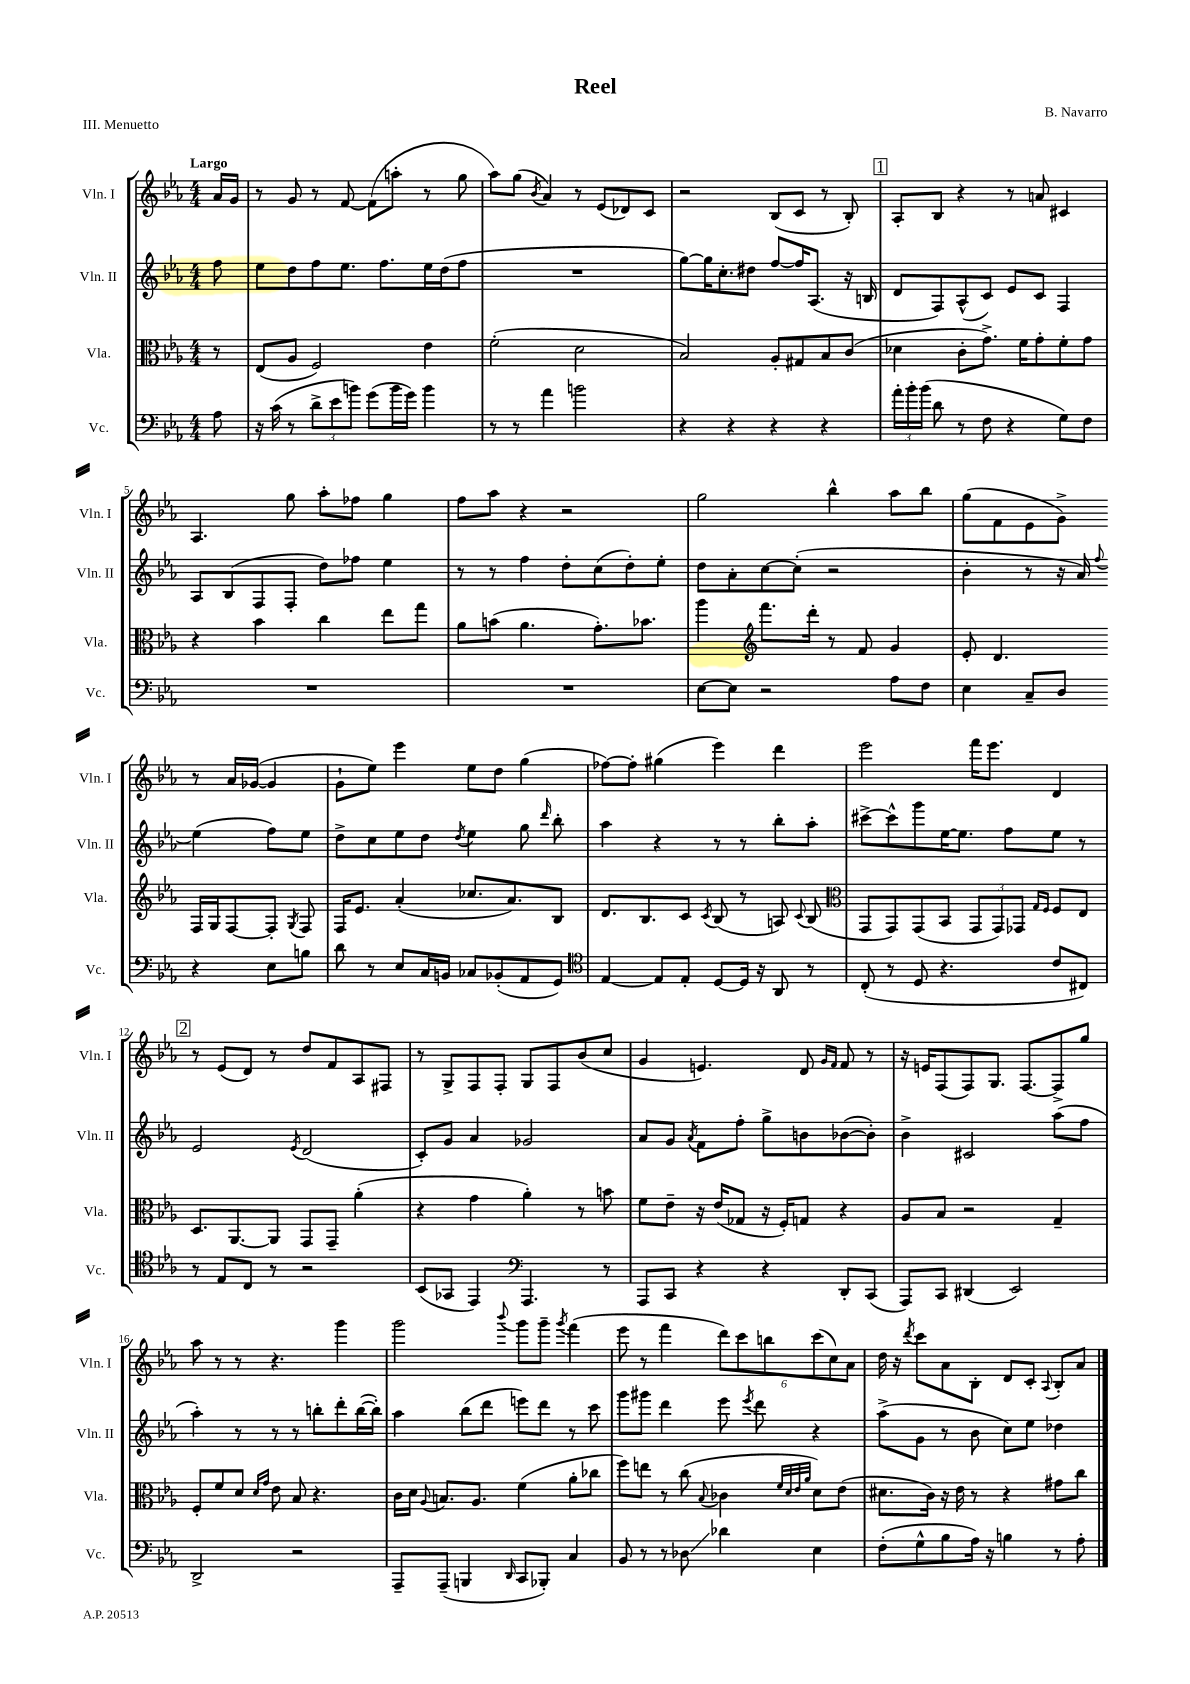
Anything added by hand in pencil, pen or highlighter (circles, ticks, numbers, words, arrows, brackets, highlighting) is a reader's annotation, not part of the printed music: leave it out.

**kern	**kern	**kern	**kern
*staff4	*staff3	*staff2	*staff1
*clefF4	*clefC3	*clefG2	*clefG2
*k[b-e-a-]	*k[b-e-a-]	*k[b-e-a-]	*k[b-e-a-]
*M4/4	*M4/4	*M4/4	*M4/4
8A-\	8r	8ff\	16a-/LL
.	.	.	16g/JJ
=	=	=	=
16r	(8E-/L	8ee-\L	8r
(16c\	.	.	.
8r	8A-/J	8dd\	8g/
12d^\L	2F/)	8ff\	8r
12e-\	.	.	.
.	.	8.ee-\J	[8f/
12b\J)	.	.	.
(8g\L	.	.	(8f\]L
.	.	8.ff\L	.
16b\L	.	.	8aa'\J
16g\JJ)	.	.	.
4b\	4e-\	16ee-\L	8r
.	.	(16dd\J	.
.	.	8ff\J	8gg\
=	=	=	=
8r	(2f'\	1r	8aa-\L)
8r	.	.	(8gg\J
.	.	.	8qb-/
4a-\	.	.	4a-/)
2b\	2d\	.	8r
.	.	.	(8e-/L
.	.	.	8d-/)
.	.	.	8c/J
=	=	=	=
4r	2B-/)	[8gg\L)	2r
.	.	16gg\]K	.
.	.	8.cc'\	.
4r	.	.	.
.	.	8dd#\J	.
4r	8A-'/L	[8ff/L	(8B-/L
.	8G#/	16ff/]K	8c/J
.	.	(8.A-/J	.
4r	8B-/	.	8r
.	(8c/J	16r	8B-'/)
.	.	16B/	.
=	=	=	=
24a-'\LL	4d-\	8d/L	8A-'/L
24b-'\	.	.	.
(24b-\JJ	.	.	.
8d\	.	8F/)	8B-/J
8r	8c'\L	(8A-^^/	4r
8F\	8.g^\J)	8c/J)	.
4r	.	8e-/L	8r
.	16f\LK	.	.
.	8g'\	8c/J	8a/
8G\L)	8f'\	4F/	4c#/
8F\J	8g\J	.	.
=	=	=	=
1r	4r	8A-/L	4.A-/
.	.	(8B-/	.
.	4b-\	8F/	.
.	.	8F'/J	8gg\
.	4cc\	8dd\L)	8aa-'\L
.	.	8ff-\J	8ff-\J
.	8ee-\L	4ee-\	4gg\
.	8gg\J	.	.
=	=	=	=
1r	8a-\L	8r	8ff\L
.	(8b\J	8r	8aa-\J
.	4.a-\	4ff\	4r
.	.	8dd'\L	2r
.	8.g'\L)	(8cc\	.
.	.	8dd'\)	.
.	8.b-\J	.	.
.	.	8ee-'\J	.
=	=	=	=
[8E-\L	4aa-\	8dd\L	2gg\
8E-\]J	.	8a-'\	.
*	*clefG2	*	*
2r	8.fff\L	[8cc\	.
.	.	(8cc'\]J	.
.	16ddd'\Jk	.	.
.	8r	2r	4bb-^^\
.	8f/	.	.
8A-\L	4g/	.	8aa-\L
8F\J	.	.	8bb-\J
=	=	=	=
4E-\	8e-'/	4b-'\	(8gg\L
.	4.d/	.	8f\
8C~/L	.	8r	8e-\
8D/J	.	16r	8g^\J)
.	.	16a-/)	.
.	.	8qqff/	.
4r	16F/LL	(4ee-\	8r
.	16G/J	.	.
.	[8F/	.	16a-/LL
.	.	.	([16g-/JJ
8E-\L	8F'/]J	8ff\L)	4g-/]
.	8qG/	.	.
8B\J	8F/	8ee-\J	.
=	=	=	=
8d\	16F/LK	8dd^\L	8g`\L
.	8.e-/J	.	.
8r	.	8cc\	8ee-\J)
8E-/L	(4a-'/	8ee-\	4eee-\
16C/L	.	8dd\J	.
16BB/JJ	.	.	.
.	.	8qdd/	.
8C-/L	8.cc-/L	4ee-\	8ee-\L
(8BB-'/	.	.	8dd\J
.	8.a-/)	.	.
8AA-/	.	8gg\	(4gg\
.	.	16qqddd/	.
8GG/J)	8B-/J	8bb-'\	.
=	=	=	=
*clefC4	*	*	*
[4E-/	8.d/L	4aa-\	[8ff-\L)
.	.	.	8ff-'\]J
.	8.B-/	.	.
8E-/]L	.	4r	(4gg#\
8E-'/J	8c/J	.	.
.	8qc/	.	.
[8D/L	(8B-/	8r	4eee-\)
16D/]Jk	8r	8r	.
16r	.	.	.
8AA-/	8A/)	8bb-'\L	4ddd\
.	8qqc/	.	.
8r	(8B-/	8aa-'\J	.
=	=	=	=
*	*clefC3	*	*
(8C'/	8GG/L	[8ccc#^\L	2eee-\
8r	8GG/)	8ccc#^^\]	.
8D/	(8GG/	8ggg\	.
4.r	8BB-/J	[16ee-\K	.
.	.	8.ee-\]J	.
.	12GG/L	.	16fff\LK
.	.	.	8.eee-\J
.	12GG/)	.	.
.	.	8ff\L	.
.	12GG-/J	.	.
.	16qqG/LL	.	.
.	16qqF/JJ	.	.
8c/L	8F/L	8ee-\J	4d/
8C#/J)	8E-/J	8r	.
=	=	=	=
8r	8.D/L	2e-/	8r
8E-/L	.	.	(8e-/L
.	[8.AA-/	.	.
8C/J	.	.	8d/J)
8r	8AA-/]J	.	8r
.	.	8qe-/	.
2r	8GG/L	(2d/	8dd/L
.	8GG~/J	.	8f/
.	(4a-'\	.	8A-/
.	.	.	8F#/J
=	=	=	=
(8BB-/L	4r	8c'/L)	8r
8GG-/J	.	8g/J	8G^/L
4EE-/)	4g\	4a-/	8F/
.	.	.	8F'/J
*clefF4	*	*	*
4.AAA-/	4a-'\)	2g-/	8G/L
.	.	.	8F/
.	8r	.	(8b-/
8r	8b\	.	8cc/J
=	=	=	=
8AAA-/L	8f\L	8a-/L	4g/
8CC/J	8e-~\J	8g/J	.
.	.	8qa-/	.
4r	16r	8f\L	4.e/)
.	(16e-/LK	.	.
.	8G-/J	8ff'\J	.
4r	16r	8gg^\L	.
.	16F'/LK)	.	.
.	8G/J	8b\	8d/
.	.	.	16qqg/LL
.	.	.	16qqf/JJ
8DD'/L	4r	([8b-\	8f/
(8CC/J	.	8b-'\]J)	8r
=	=	=	=
8AAA-/L)	8A-/L	4b-^\	16r
.	.	.	16e/LK
8CC/J	8B-/J	.	(8F/
(4DD#/	2r	2c#/	8F/)
.	.	.	8.G/J
2EE-/)	.	.	.
.	.	.	[8.F/L
.	4G~/	(8aa-\L	8F^/]
.	.	8ff\J	8gg/J
=	=	=	=
2DD^/	8F'/L	4aa-'\)	8aa-\
.	8f/	.	8r
.	8d/J	8r	8r
.	16qqd/LL	.	.
.	16qqg/JJ	.	.
.	8e-\	8r	4.r
2r	8B-/	8r	.
.	4.r	8bb'\L	.
.	.	8ddd'\	4ggg\
.	.	([16bb\L	.
.	.	16bb'\]JJ)	.
=	=	=	=
8AAA-~/L	16c\LL	4aa-\	2ggg\
.	16d\JJ	.	.
.	8qqA-/	.	.
(8AAA-~/J	8.B/L	.	.
4BBB/	.	(8bb-\L	.
.	8.A-/J	.	.
.	.	8ddd\J	.
16qqDD/	.	.	8qqbbb-/
8CC/L	(4f\	8eee\L)	8ggg\L
8BBB-'/J)	.	8ddd\J	8ggg~\J
.	.	.	8qggg/
4C/	8a-'\L	8r	(4fff\
.	8cc-\J	8ccc\	.
=	=	=	=
8BB-/	8ff\L)	8ggg\L	8eee-\
8r	8ee\J	8ggg#\J	8r
8r	8r	4ddd\	4fff\
8D-\	(8cc\	.	.
.	8qqB-/	.	.
4d-\	4c-\	8eee-\	12ddd\L)
.	.	.	12ccc\
.	.	8qeee-/	.
.	.	8ddd\	.
.	.	.	12bb\
.	32qqf/LLL	.	.
.	32qqd/	.	.
.	32qqe-/	.	.
.	32qqa-/JJJ	.	.
4E-\	8d\L)	4r	(12ccc\
.	.	.	12cc\)
.	(8e-\J	.	.
.	.	.	12a-\J
=	=	=	=
(8F'\L	8.d#\L	(8aa-^\L	16dd\
.	.	.	16r
.	.	.	8qddd/
8G^^\	.	8g\J	8ccc\L
.	16c\Jk)	.	.
8B-\	16r	8r	8a-\
.	16e-\	.	.
16A-\Jk)	8r	8b-\	8B-'\J
16r	.	.	.
4B\	4r	8cc\L)	8d/L
.	.	8ee-\J	8c'/J
.	.	.	8qqA-/
8r	8g#\L	4dd-\	8B-'/L
8A-'\	8cc\J	.	8a-/J
==	==	==	==
*-	*-	*-	*-
